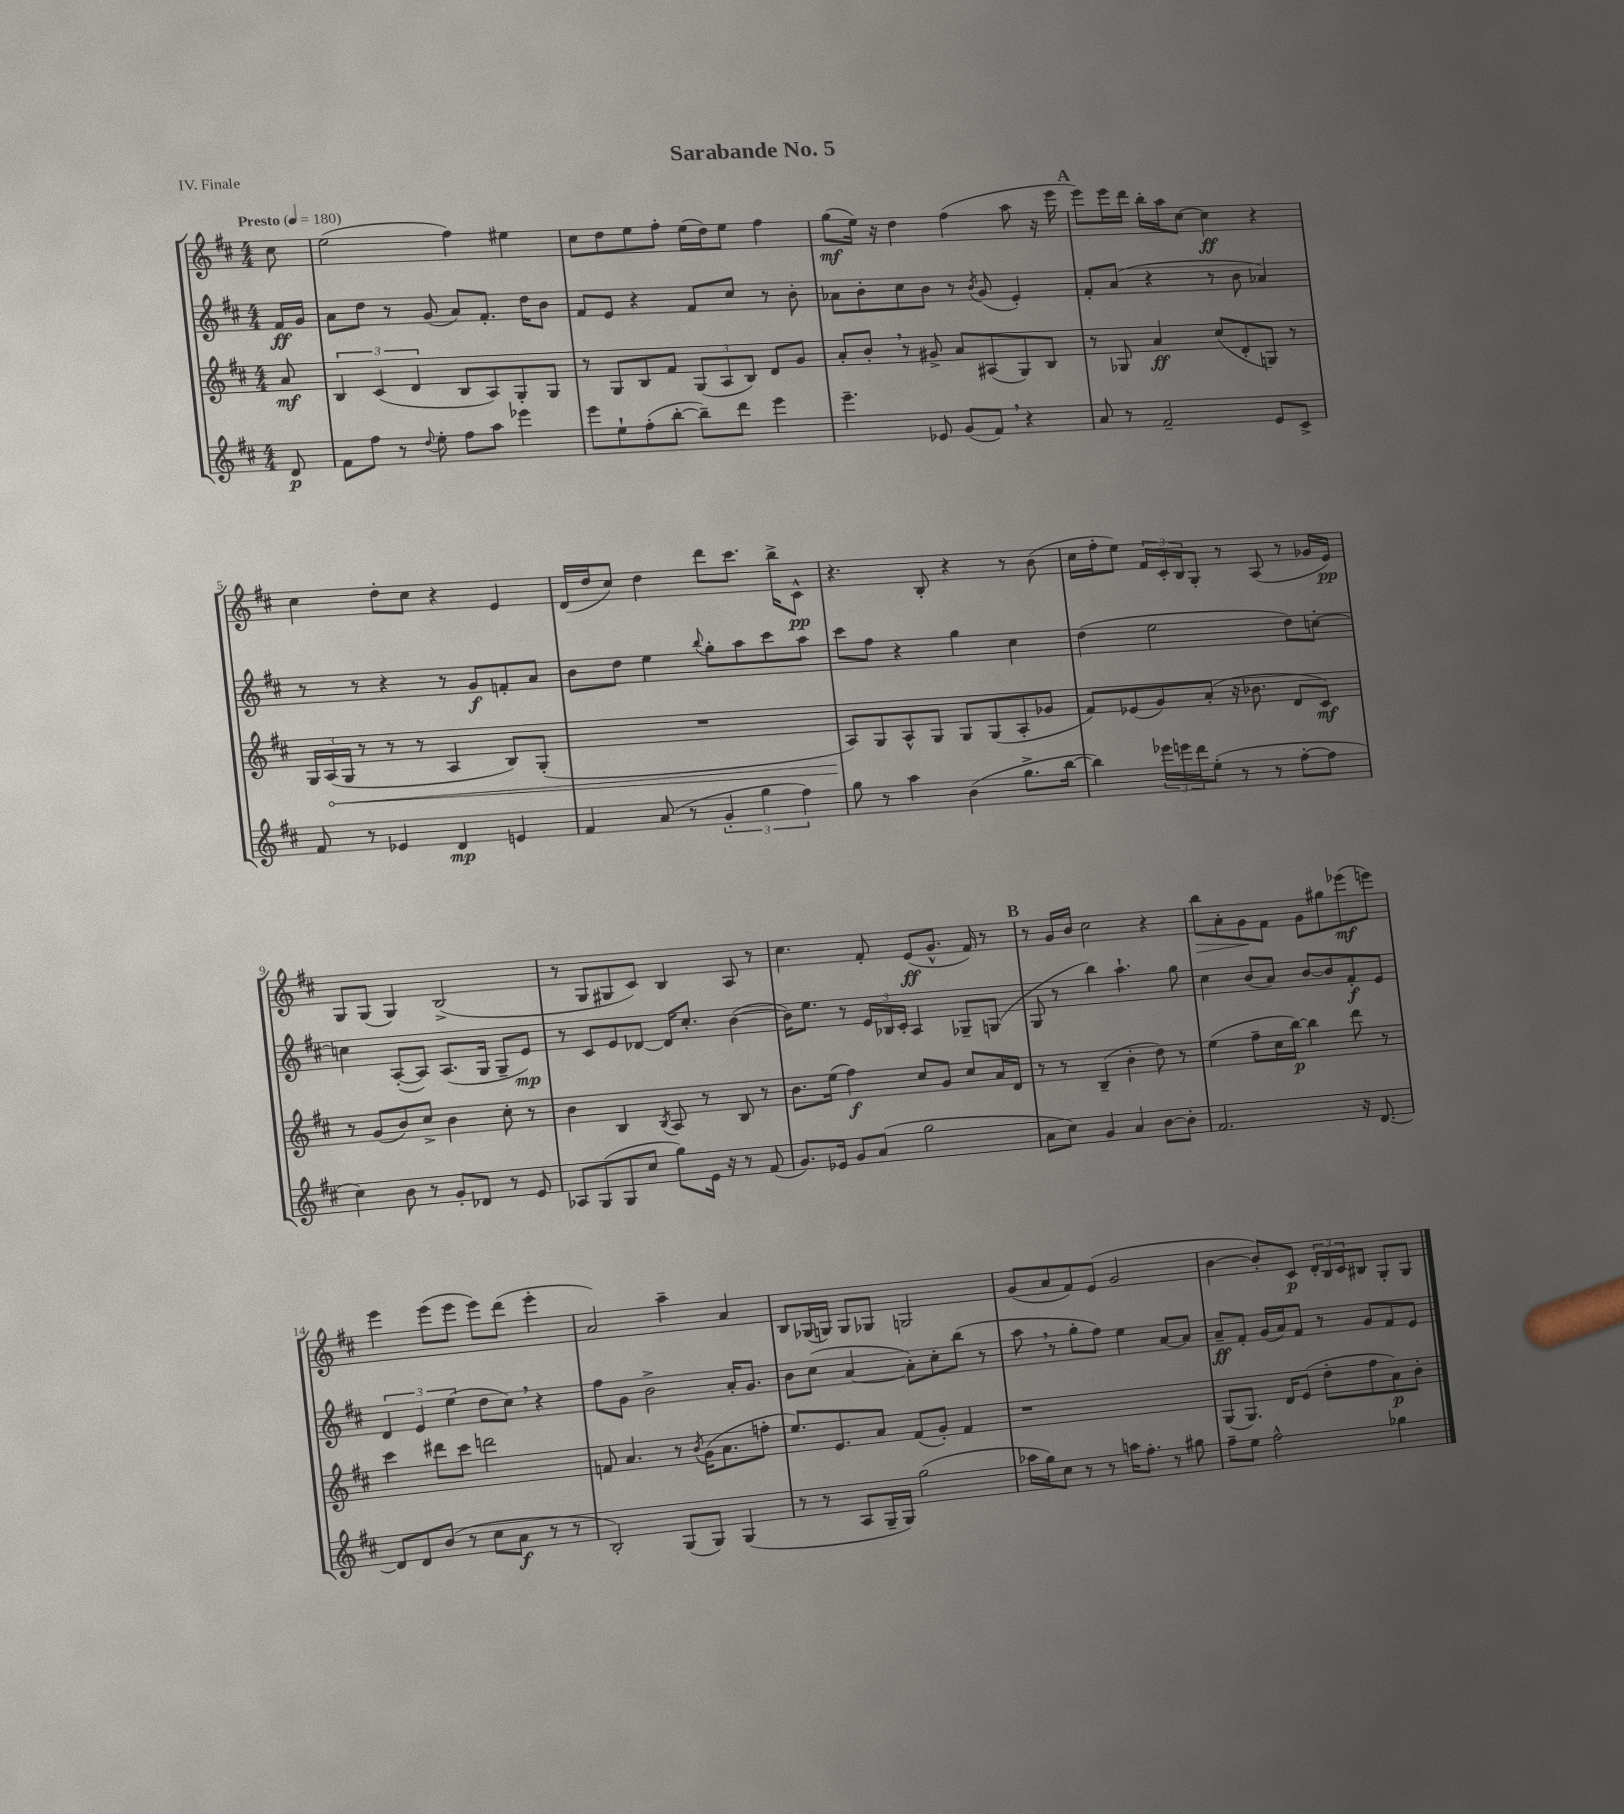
\header { title = "Sarabande No. 5" piece = "IV. Finale" }
<<
\new StaffGroup <<
\new Staff = "s0" {
    \clef treble \key d \major \numericTimeSignature \time 4/4 \partial 8 \tempo "Presto" 4 = 180
    cis''8 |
    e''2( fis''4) eis''4 |
    cis''8 d''8 e''8 fis''8-. e''16( d''16) e''8 fis''4 |
    g''8\mf( e''16) r16 d''4 fis''4( a''8 r16 e'''16 |
    \mark \markup { \bold "A" } e'''8) e'''16 d'''16 b''16-. a''16 cis''8~ cis''4\ff r4 |
    cis''4 d''8-. cis''8 r4 e'4 |
    d'16( d''16 cis''8) d''4 d'''8 cis'''8. b''16-> cis'8-^\pp |
    r4. b8-. r4 r8 b'8( |
    cis''16 fis''16-. e''8) \tuplet 3/2 { fis'16 cis'16-. b16 } g8-. r8 a8( r8 ges'16 e'16\pp) |
    g8 g8( g4) b2->( |
    r8 g8 gis8 cis'8) b4 a8 r8 |
    cis''4. fis'8-. e'8\ff( g'8.-^ fis'16) r8 |
    \mark \markup { \bold "B" } r8 g'16 b'16 cis''2 r4 |
    b''8\> a'8-. g'8\! fis'8 g'8 gis''8 ees'''8\mf( e'''8) |
    e'''4 e'''8( e'''8 e'''8) d'''8( e'''4-. |
    a'2) a''4-- a'4 |
    b8 ges16( g16) g8 ges8 g2 |
    g'8( a'8 fis'8) e'8( g'2 |
    b'4~ b'8-.) cis'8\p \tuplet 3/2 { d'16-. b16 cis'16 } bis8 g8-. g8 \bar "|." |
}
\new Staff = "s1" {
    \clef treble \key d \major \numericTimeSignature \time 4/4 \partial 8
    fis'16\ff g'16 |
    a'8 d''8 r8 g'8( a'8) fis'8.-. d''16 b'8 |
    fis'8 e'8 r4 fis'8 cis''8 r8 b'8-. |
    aes'8 b'8-. cis''8 b'8 r8 \acciaccatura { b'8 } g'8( e'4-.) |
    \mark \markup { \bold "A" } fis'8-. a'8( r4 r8 b'8 aes'4) |
    r8 r8 r4 r8 g'8\f f'8-. a'8 |
    b'8 d''8 e''4 \appoggiatura { b''8 } g''8-. a''8 cis'''8 a''8 |
    cis'''8 fis''8 r4 g''4 cis''4 |
    d''4( e''2 d''8) c''8~-. |
    c''4 a8~-.( a8) a8.( g16 g8-- e'8\mp) |
    r8 cis'8 e'8 des'8~ des'16 cis''8.-. b'4~( |
    b'16) e''8. r8 \tuplet 3/2 { e'16 bes16 cis'16-. } a4 ges8-- g8( |
    \mark \markup { \bold "B" } g8 r8 b''4) a''4.-! g''8 |
    cis''4 b'8( a'8) b'8~ b'8 fis'8-.\f e'8 |
    \tuplet 3/2 { d'4 e'4 e''4( } d''8 cis''8) \breathe r4 |
    fis''8 g'8 b'2-> a'16-. g'8. |
    b'8 cis''8( a'4~ a'8-.) cis''8-. b''8( r8 |
    a''8 \breathe r8 g''8-. fis''8) e''4 a'8~ a'8 |
    a'8--\ff fis'8-. g'16( a'16) fis'8 r8 g'8 fis'8 e'8 \bar "|." |
}
\new Staff = "s2" {
    \clef treble \key d \major \numericTimeSignature \time 4/4 \partial 8
    a'8\mf |
    \tuplet 3/2 { b4 cis'4( d'4 } b8 a8) g8-. g8 |
    r8 g8 b8 fis'8 \tuplet 3/2 { g8( a8 b8) } d'8 g'8 |
    a'8-. b'8-. \breathe r8 gis'8-> a'8 ais8( g8) b8 |
    \mark \markup { \bold "A" } r8 ges8 a'4\ff cis''8( d'8-. g8) r8 |
    \tuplet 3/2 { g16 \once \override Hairpin.circled-tip = ##t a16\<( g16 } r8 r8 r8 a4 b8) g8-.( |
    R1 |
    a8\!) g8 a8-^ g8 g8 g8( a8-. ges'8 |
    fis'8) ees'8( g'8) a'8-.( r16 bes'8. d'8 cis'8\mf) |
    r8 g'8( b'8) cis''8-> b'4 cis''8-. r8 |
    b'4 b4 \acciaccatura { b8 } a8 r8 b8 r8 |
    b'8. e''16( fis''4\f) cis''8 g'8 cis''8 a'16 d'16 |
    \mark \markup { \bold "B" } r8 r8 b4--( b'4-. d''8) r8 |
    e''4( fis''8-- cis''16 b''16~\p) b''4 d'''8 r8 |
    cis'''4 dis'''8 cis'''8 d'''2 |
    f'8 a'4. r8 \acciaccatura { b'8 } g'16( a'8. f''8-. |
    e''8.) e'8. a'8 fis'8( g'8-.) fis'4 |
    r1 |
    g8( g8.) d'16 e'8( d''8-. fis''8 a'8\p) b'8-. \bar "|." |
}
\new Staff = "s3" {
    \clef treble \key d \major \numericTimeSignature \time 4/4 \partial 8
    d'8\p |
    fis'8 fis''8 r8 \appoggiatura { d''8 } e''8-. fis''8 a''8 ees'''4 |
    e'''8 e''8-! fis''8-.( b''8~-. b''8--) d'''8 e'''4 |
    e'''4.-- ees'8 g'8( fis'8) \breathe r4 |
    \mark \markup { \bold "A" } a'8 r8 fis'2-- e'8 cis'8-> |
    fis'8 r8 ees'4 d'4\mp e'4 |
    fis'4 a'8( r8 \tuplet 3/2 { g'4-. g''4 fis''4) } |
    g''8 r8 a''4 b'4( g''8.-> b''16~ |
    b''4) \tuplet 3/2 { ees'''16 e'''16 d'''16 } e''8-.( r8 r8 fis''8~-. fis''8 |
    cis''4) b'8 r8 g'8-. des'8 r8 e'8 |
    aes8 g8( g8 cis''8 g''8) e'16 r16 r8 fis'8( |
    g'8.) ees'16 g'8 a'8( g''2 |
    \mark \markup { \bold "B" } a'8 cis''8) g'4 a'4 b'8~ b'8-. |
    fis'2. r16 d'8.~ |
    d'8 d'8 b'8( r8 cis''8 a'8\f r8 r8 |
    b2-.) g8( g8) g4( |
    r8 r8 a8 g16-- g16) g''2( |
    aes''16 g''16) cis''8 r8 r8 a''16 fis''8.-. r8 gis''8 |
    fis''8-- e''8 fis''2-^ ges''4 \bar "|." |
}
>>
>>
